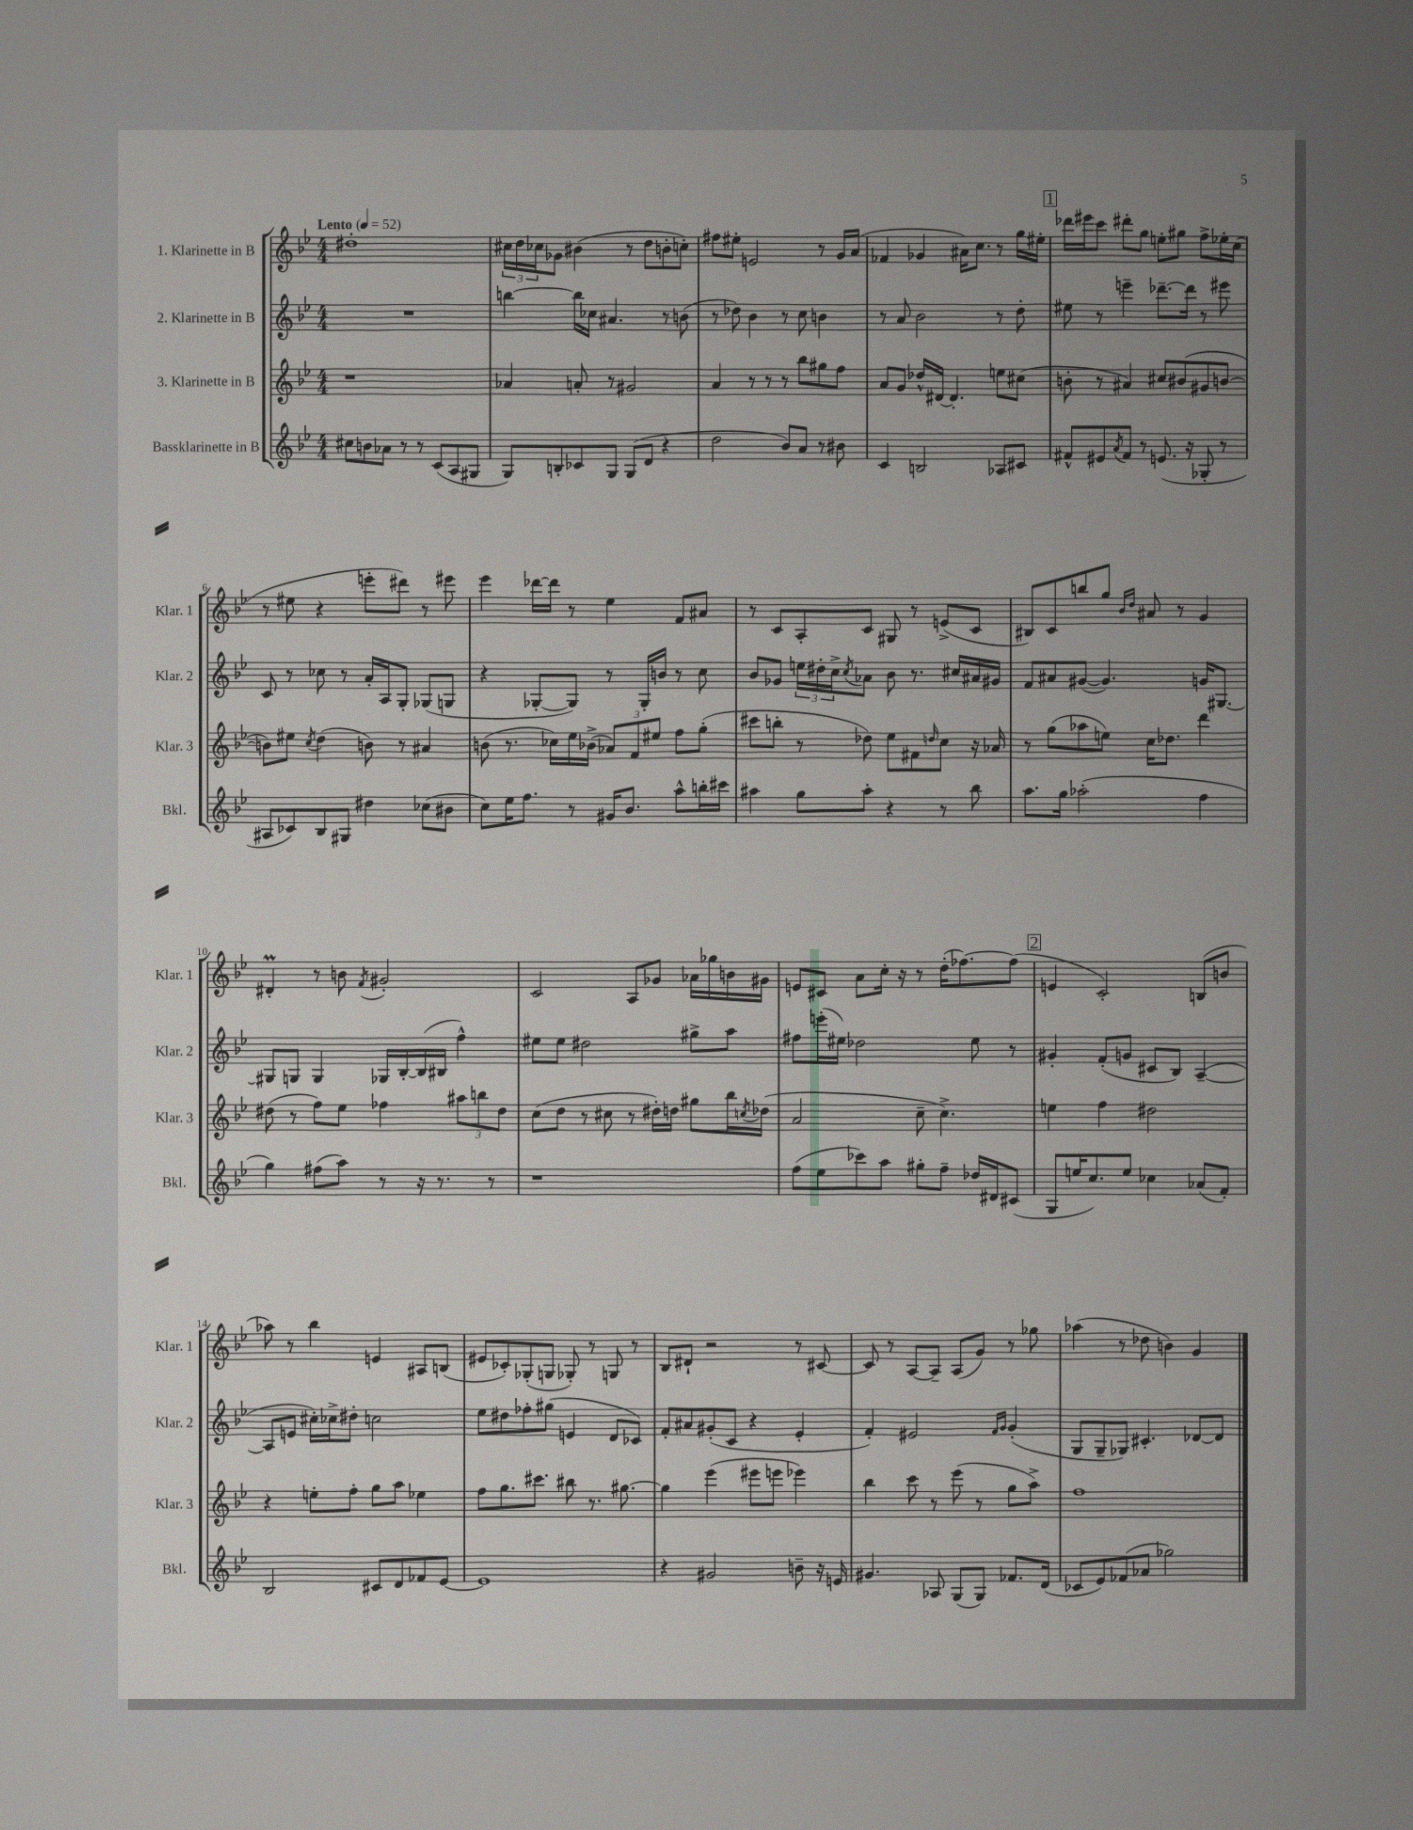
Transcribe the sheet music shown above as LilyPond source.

<<
\new StaffGroup <<
\new Staff = "s0" \with { instrumentName = "1. Klarinette in B" shortInstrumentName = "Klar. 1" } {
    \clef treble \key bes \major \numericTimeSignature \time 4/4 \tempo "Lento" 4 = 52
    dis''1-. |
    \tuplet 3/2 { cis''16 d''16 ces''16 } ges'8 bis'4( r8 d''8 b'8-. c''8-.) |
    fis''8 eis''8-. e'2 r8 g'16 a'16( |
    fes'4 ges'4 ais'16) c''8. r8 g''16 eis''16-. |
    \mark \markup { \box "1" } des'''16 eis'''16 c'''8 dis'''8-. g''8 e''8-. gis''8 f''8-> ees''16-. c''16( |
    r8 eis''8 r4 e'''8-. dis'''8) r8 eis'''8 |
    ees'''4 des'''16~ des'''16 r8 ees''4 f'8 ais'8 |
    r8 c'8 a8-. c'8 gis8 r8 e'8->( c'8 |
    bis8) c'8 b''8 g''8 \grace { bes'16 d''16 } ais'8 r8 g'4 |
    dis'4-.\prall r8 b'8 \acciaccatura { f'8 } gis'2-. |
    c'2 a8 ges'8 aes'16 ges''16 b'16 gis'16 |
    e'8 cis'8 a'8 c''16-. r16 r8 d''16-.( fes''8.~) fes''8( |
    \mark \markup { \box "2" } e'4 c'2-.) b8( b'8 |
    aes''8) r8 bes''4 e'4 ais8 b8( |
    eis'8 ces'8-.) ges8-.( g8 ges8-.) r8 g8 r8 |
    bes8 dis'8-! r2 r8 cis'8~ |
    cis'8 r8 a8~ a8-- a8( g'8) r8 ges''8 |
    aes''4( r8 des''8 b'4) g'4 \bar "|." |
}
\new Staff = "s1" \with { instrumentName = "2. Klarinette in B" shortInstrumentName = "Klar. 2" } {
    \clef treble \key bes \major \numericTimeSignature \time 4/4
    R1 |
    b''4~ b''16 ces''16 ais'4. r8 b'8( |
    r8 des''8) bes'4 r8 c''8 b'4 |
    r8 a'8 bes'2 r8 d''8-. |
    \mark \markup { \box "1" } eis''8 r8 e'''4-- des'''8.~-- des'''16 r8 eis'''8 |
    c'8 r8 ces''8 r8 a'16-. a16 g8-. ges8( g8 |
    r4 ges8~-. ges8) r8 ges16-. b'16 r8 c''8 |
    bes'8 ges'8 \tuplet 3/2 { e''16 dis''16-. c''16-> } \acciaccatura { c''8 } aes'8 bes'8 r8. cis''16 ais'16 gis'16 |
    f'8 ais'8 gis'8~( gis'4.) g'16 gis8.~ |
    gis8 g8 g4 ges16 bes16~-. bes16( bis16 f''4-^) |
    eis''8 eis''8 dis''2 gis''8-> a''8 |
    fis''8 e'''16-.( eis''16) des''2 eis''8 r8 |
    \mark \markup { \box "2" } gis'4-. f'8-.( g'8 cis'8 bes8) a4~--( |
    a8 e'8 cis''16-.) ces''16-> dis''8-. c''2 |
    ees''8 dis''8 fes''8-. gis''8( e'4 d'8 ces'8) |
    f'8-. ais'8 gis'8-.( c'8 r4 ees'4-. |
    f'4-.) eis'2 \grace { f'16 g'16 } g'4-.( |
    g8 g8-- ges8) cis'4.-. des'8~ des'8 \bar "|." |
}
\new Staff = "s2" \with { instrumentName = "3. Klarinette in B" shortInstrumentName = "Klar. 3" } {
    \clef treble \key bes \major \numericTimeSignature \time 4/4
    r1 |
    aes'4 a'8-. r8 gis'2 |
    a'4 r8 r8 r8 bes''8 gis''8 f''8 |
    a'8 g'8 des''16-^ dis'16~ dis'4.-. e''8 cis''8( |
    \mark \markup { \box "1" } b'8-. r8 ais'4) cis''8 bis'8( gis'8 b'8~ |
    b'8) eis''8 \acciaccatura { c''8 } d''4( b'8) r8 ais'4 |
    b'8( r8. ces''16) ees''16 bes'16->( \tuplet 3/2 { aes'8) f'8 eis''8 } f''8 g''8-.( |
    cis'''8 b''8-. r8 des''8) ees''8 fis'8 \grace { d''16 } c''8 r16 aes'16 |
    r8 g''8( aes''8 e''8) c''16 des''8. d'''4 |
    dis''8( r8 f''8) ees''8 fes''4 \tuplet 3/2 { ais''8 b''8 dis''8 } |
    c''8( d''8 r8 cis''8 r8 dis''16-.) d''16 gis''8 bes''16 \acciaccatura { c''8 } des''16( |
    a'2 c''8-- c''4.->) |
    \mark \markup { \box "2" } e''4 f''4 dis''2 |
    r4 e''8-. f''8-. g''8 a''8 ees''4 |
    f''8 g''8. cis'''8. bis''8 r8. gis''8.~ |
    gis''4 ees'''4( eis'''8 e'''8 ees'''4) |
    bes''4 c'''8 r8 ees'''8( r8 g''8 a''8->) |
    f''1 \bar "|." |
}
\new Staff = "s3" \with { instrumentName = "Bassklarinette in B" shortInstrumentName = "Bkl." } {
    \clef treble \key bes \major \numericTimeSignature \time 4/4
    cis''8 b'8 aes'8 r8 r8 c'8( a8 gis8 |
    g8) b8-. ces'8 g8 g8( d'8 r4 |
    d''2 bes'8) a'8 r8 bis'8 |
    c'4 b2 aes8 cis'8 |
    \mark \markup { \box "1" } fis'8-^ eis'8 \acciaccatura { a'8 } fis'8 r8 e'8.( r16 ges8-. r8 |
    ais8 ces'8) bes8 gis8 dis''4 ces''8( bis'8 |
    c''8) ees''16 f''8. r8 gis'16 bes'8. a''8-^ b''16-. cis'''16 |
    ais''4 g''8 ais''8-. r4 r8 bes''8 |
    a''8. g''16 aes''2-.( f''4 |
    g''4) fis''8( a''8) r8 r16 r8. r8 |
    r1 |
    f''8( ees''8 ces'''8) a''8 gis''8-. f''8-- des''16 dis'16 cis'8( |
    \mark \markup { \box "2" } g8 e''16 c''8.) e''8 ces''4 aes'8( f'8-.) |
    bes2 cis'8 d'8 fes'8 ees'8~ |
    ees'1 |
    r4 gis'2 b'8-- r16 e'16 |
    gis'4. aes8 g8( g8) fes'8. d'16( |
    ces'8 ees'8) fes'8( aes'8 ges''2) \bar "|." |
}
>>
>>
